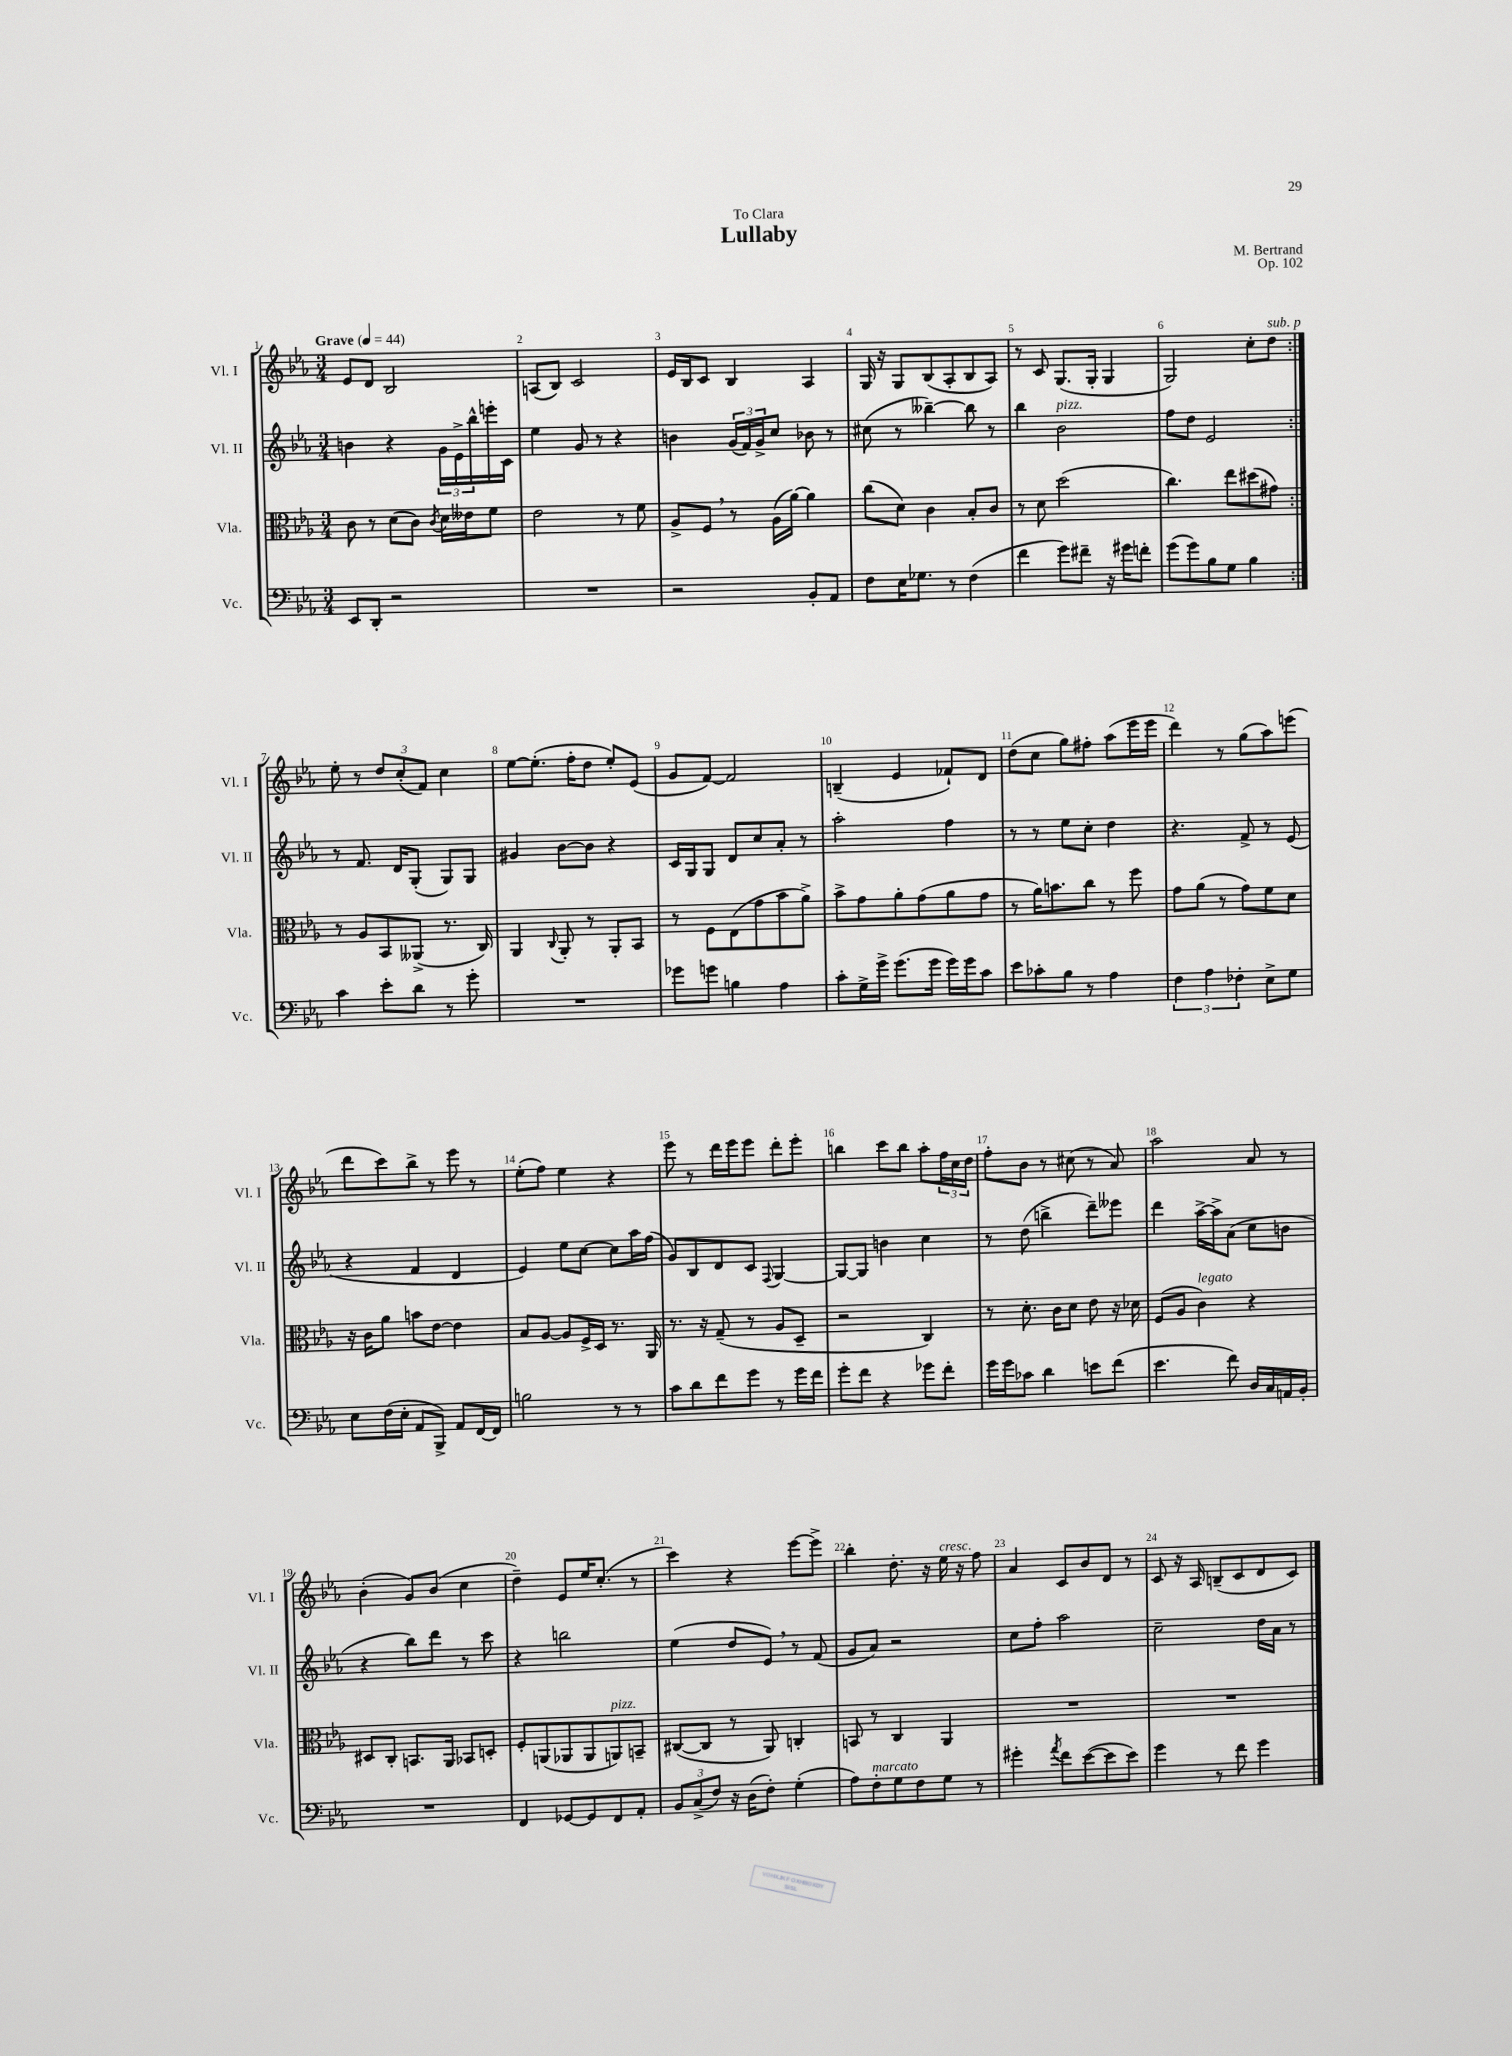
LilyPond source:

\header { title = "Lullaby" composer = "M. Bertrand" dedication = "To Clara" opus = "Op. 102" }
<<
\new StaffGroup <<
\new Staff = "s0" \with { instrumentName = "Vl. I" shortInstrumentName = "Vl. I" } {
    \clef treble \key ees \major \numericTimeSignature \time 3/4 \tempo "Grave" 4 = 44
    \repeat volta 2 { ees'8 d'8 bes2 |
    a8( bes8) c'2 |
    ees'16 bes16 c'8 bes4 aes4 |
    g16 r16 g8 bes8( aes8-. bes8 aes8) |
    r8 c'8 g8.( g16-. g4 |
    g2) c''8-. d''8^\markup { \italic "sub. p" } | }
    ees''8-. r8 \tuplet 3/2 { d''8 c''8-.( f'8) } c''4 |
    ees''8~ ees''8.-.( f''16-. d''8 ees''8-.) ees'8( |
    g'8 f'8~) f'2 |
    b4--( ees'4 fes'8-!) d'8 |
    d''8( c''8 g''8) fis''8-. aes''8( ees'''16 ees'''16 |
    d'''4) r8 g''8( aes''8) e'''8( |
    d'''8 c'''8) bes''8-> r8 ees'''8 r8 |
    ees''8-.( f''8) ees''4 r4 |
    ees'''8 r8 d'''16 ees'''16 ees'''8 d'''8-. ees'''8-. |
    b''4 c'''8 b''8 aes''8-. \tuplet 3/2 { f''16 c''16 d''16 } |
    f''8-. bes'8 r8 cis''8( r8 aes'8) |
    aes''2 aes'8 r8 |
    bes'4-.( g'8) bes'8( c''4 |
    d''4--) ees'8 ees''16 c''8.-.( r8 |
    c'''4) r4 ees'''8~ ees'''8-> |
    bes''4-. d''8.-. r16 ees''16^\markup { \italic "cresc." } r16 f''8 |
    aes'4 c'8 bes'8 d'8 r8 |
    c'8 r16 aes16 b8--( c'8 d'8 c'8) \bar "|." |
}
\new Staff = "s1" \with { instrumentName = "Vl. II" shortInstrumentName = "Vl. II" } {
    \clef treble \key ees \major \numericTimeSignature \time 3/4
    \repeat volta 2 { b'4 r4 \tuplet 3/2 { g'16 ees'16-> bes''16-^ } e'''16-. c'16 |
    ees''4 g'8 r8 r4 |
    b'4 \tuplet 3/2 { g'16( f'16) g'16-> } c''8 bes'8 r8 |
    cis''8( r8 beses''4~--) beses''8 r8 |
    bes''4 bes'2^\markup { \italic "pizz." } |
    f''8 d''8 ees'2 | }
    r8 f'8. d'16 g8-.( g8) g8 |
    gis'4 bes'8~ bes'8 r4 |
    c'16 g16 g8 d'8 c''8 aes'8-. r8 |
    aes''2-. f''4 |
    r8 r8 ees''8 c''8-. d''4 |
    r4. f'8-> r8 ees'8( |
    r4 f'4 d'4 |
    ees'4) ees''8 c''8~ c''8 aes''16 f''16( |
    g'8) bes8 d'8 c'8 \appoggiatura { f8 } g4~ |
    g8~ g8 b'4 c''4 |
    r8 d''8( b''4-> d'''8--) eeses'''8 |
    d'''4 aes''16~-> aes''16-> aes'8( c''8 b'8 |
    r4 bes''8) d'''8 r8 c'''8 |
    r4 b''2 |
    ees''4( d''8 ees'8) \breathe r8 f'8( |
    g'8 aes'8) r2 |
    c''8 f''8-. aes''2 |
    c''2-- d''16 aes'16 r8 \bar "|." |
}
\new Staff = "s2" \with { instrumentName = "Vla." shortInstrumentName = "Vla." } {
    \clef alto \key ees \major \numericTimeSignature \time 3/4
    \repeat volta 2 { c'8 r8 d'8( c'8) \acciaccatura { c'8 } d'16 eeses'16 f'8 |
    ees'2 r8 f'8 |
    aes8-> f8 \breathe r8 aes16( aes'16~) aes'4 |
    c''8( d'8) c'4 bes8-. c'8 |
    r8 d'8 d''2( |
    c''4.) ees''8 dis''8( gis'8) | }
    r8 aes8 bes,8 aeses,8->( r8. c16) |
    aes,4 \appoggiatura { c8 } aes,8-. r8 aes,8-. bes,8 |
    r8 f8 ees8( g'8 bes'8 aes'8->) |
    bes'8-> g'8 aes'8-. g'8( aes'8 g'8 |
    r8 aes'16) b'8. c''8 r8 f''8 |
    g'8 aes'8( r8 g'8) f'8 d'8 |
    r16 c'16 aes'8 b'8 ees'8~ ees'4 |
    bes8 aes8~ aes8 f16-> d16 r8. aes,16 |
    r8. r16 g8--( r8 aes8 d8-- |
    r2 c4) |
    r8 d'8.-. c'16 d'8 ees'8 r16 des'16 |
    f8( aes8 c'4^\markup { \italic "legato" }) r4 |
    dis8 c8-. b,8. aes,16 bes,8 d8-. |
    f8-. a,8( aes,8 aes,8 a,8^\markup { \italic "pizz." }) b,8-- |
    cis8~( cis8 r8 aes,8) c4-. |
    b,8 r8 c4 aes,4 |
    R2. |
    R2. \bar "|." |
}
\new Staff = "s3" \with { instrumentName = "Vc." shortInstrumentName = "Vc." } {
    \clef bass \key ees \major \numericTimeSignature \time 3/4
    \repeat volta 2 { ees,8 d,8-. r2 |
    R2. |
    r2 bes,8-. aes,8 |
    f8 ees16 ges8. r8 f4( |
    f'4 g'8) fis'8-- r16 gis'16 f'8-. |
    g'8( g'8) bes8 g8 bes4 | }
    c'4 ees'8-. d'8 r8 g'8-. |
    R2. |
    ges'8 g'8 b4 aes4 |
    c'8-. g16-> g'16-> g'8.( g'16 g'16) g'16 c'8 |
    ees'8 ces'8-. bes8 r8 aes4 |
    \tuplet 3/2 { f4 aes4 fes4-. } ees8-> g8 |
    ees8 f16( ees16-. aes,8 bes,,8->) aes,8 f,16~ f,16 |
    b2 r8 r8 |
    c'8 d'8 f'8 g'8 r8 g'16 f'16 |
    g'8-. f'8 r4 ges'8 f'8-. |
    g'16 g'16 ces'8 d'4 e'8 f'8( |
    ees'4. f'8) d16 c16 a,16 bes,16-. |
    R2. |
    f,4 ges,8~ ges,8 f,8 aes,8-. |
    \tuplet 3/2 { bes,8 c8->( f8) } r16 d16( f8-.) g4-.( |
    aes8) f8-.^\markup { \italic "marcato" } g8 f8 g8 r8 |
    gis'4-. \acciaccatura { aes'8 } f'8 ees'8~( ees'8 ees'8) |
    g'4 r8 f'8 g'4 \bar "|." |
}
>>
>>
\layout { \context { \Score \override BarNumber.break-visibility = ##(#f #t #t) barNumberVisibility = #all-bar-numbers-visible } }
